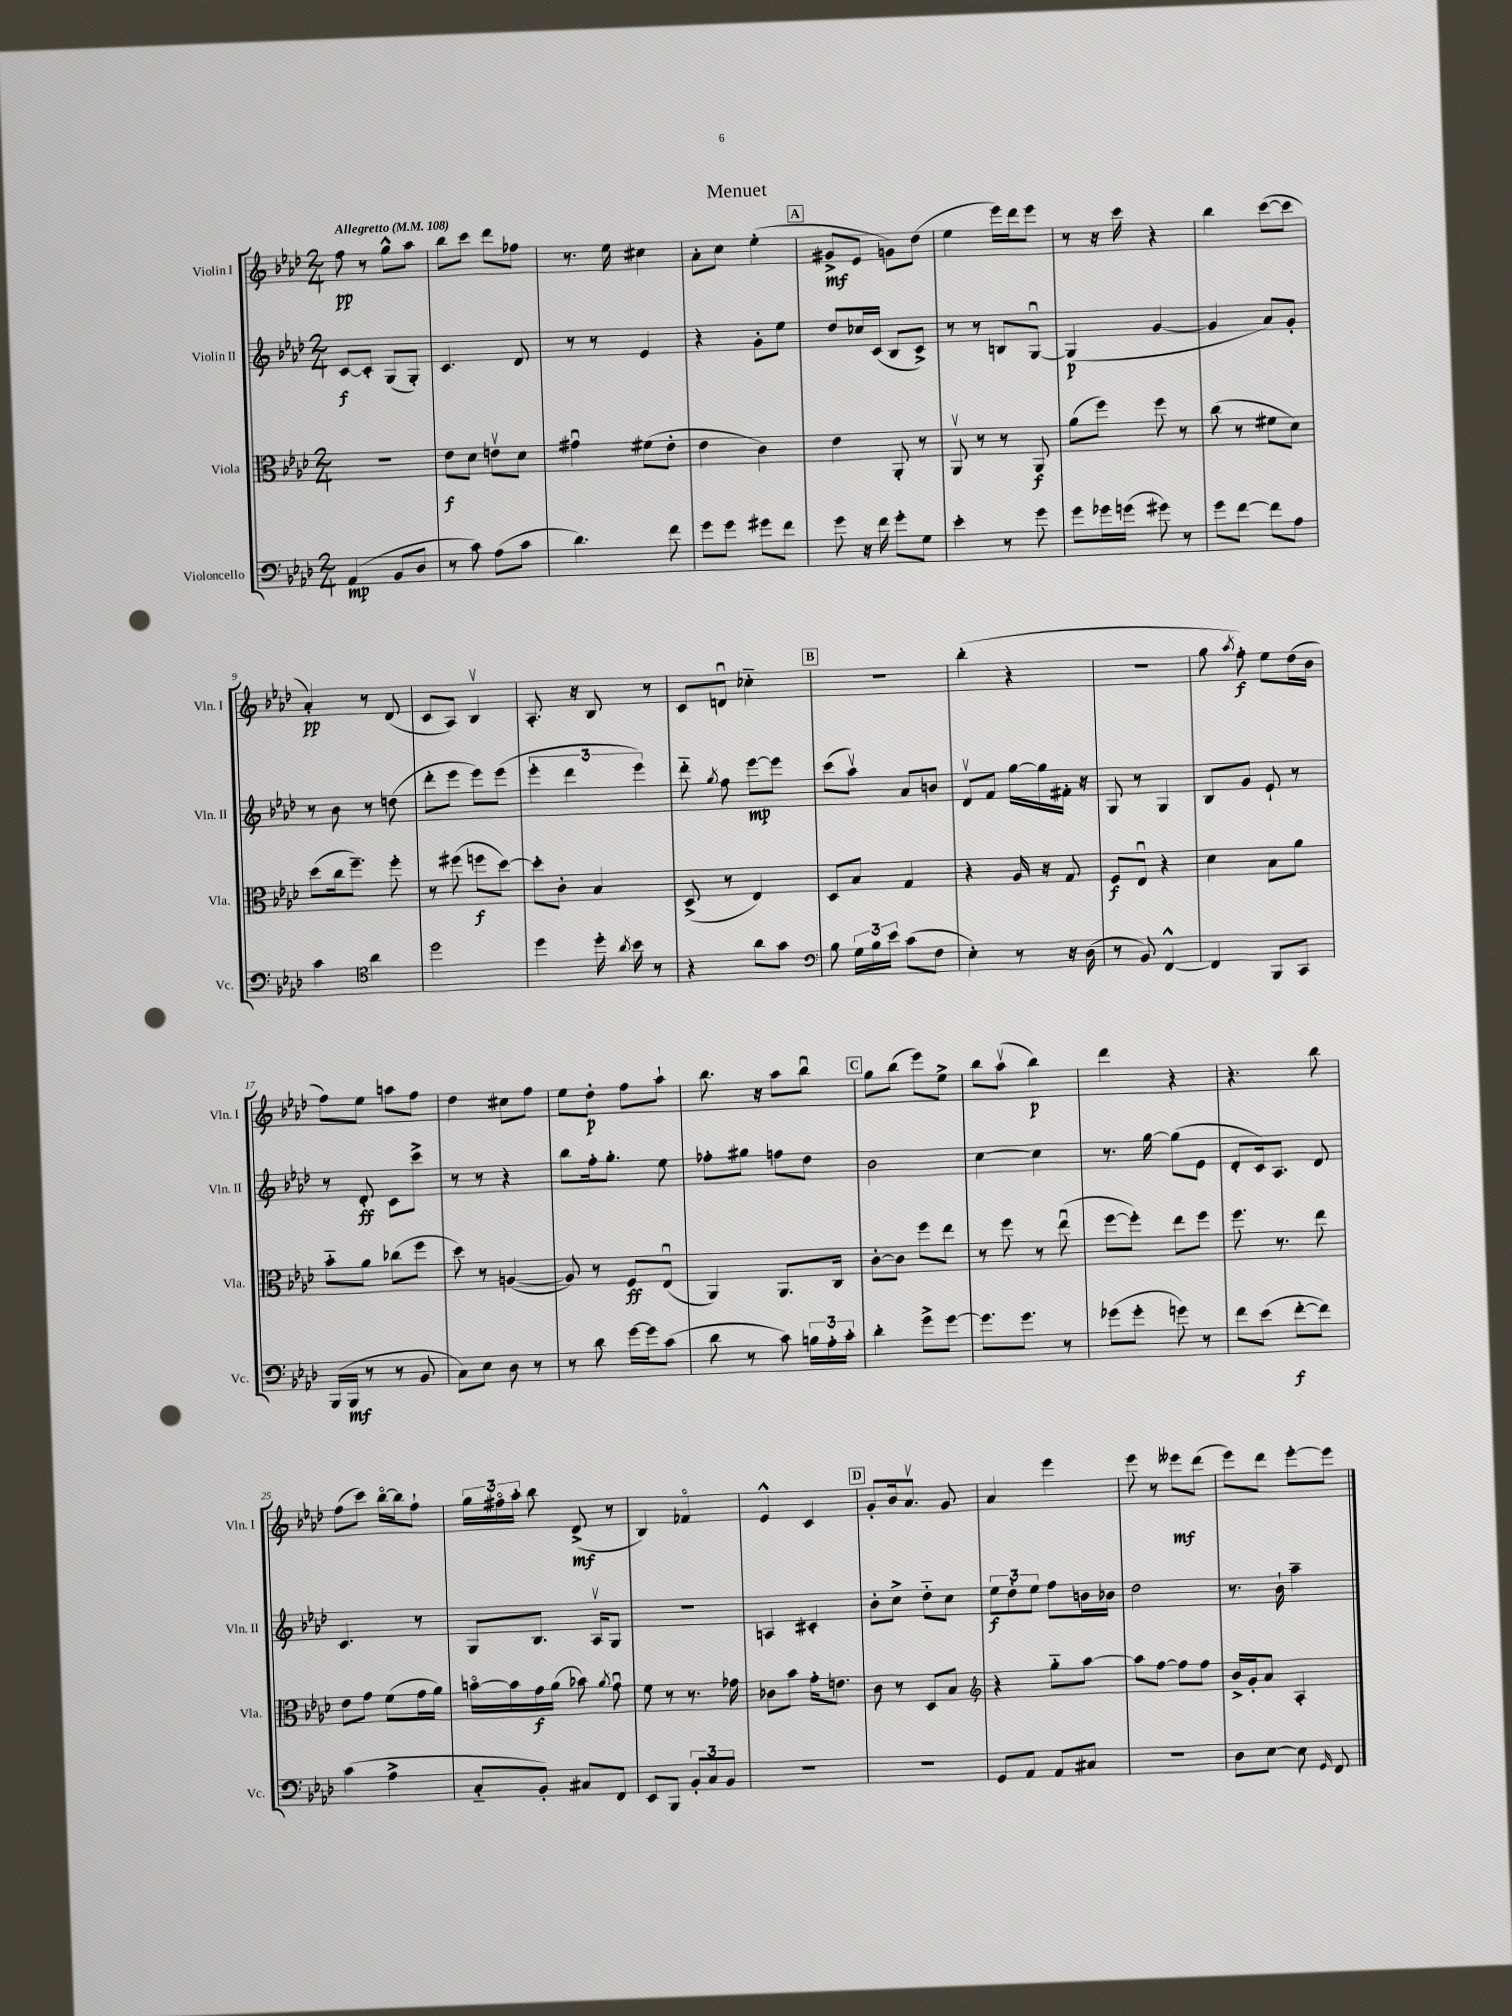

**kern	**kern	**kern	**kern
*staff4	*staff3	*staff2	*staff1
*clefF4	*clefC3	*clefG2	*clefG2
*k[b-e-a-d-]	*k[b-e-a-d-]	*k[b-e-a-d-]	*k[b-e-a-d-]
*M2/4	*M2/4	*M2/4	*M2/4
*MM108	*MM108	*MM108	*MM108
(4AA-	2r	[8c	8ff
.	.	8c']	8r
8BB-	.	(8G	8gg^^
8D-	.	8G')	8aa-
=	=	=	=
8r	8e-	4.c	8bb-
8c)	8d-	.	8ccc
(8A-	8ev	.	8ddd-
8c	8d-	8d-	8ff-
=	=	=	=
4.d-)	4g#u	8r	8.r
.	.	8r	.
.	.	.	16ee-
.	(8f#	4e-	4cc#
8f	8e-'	.	.
=	=	=	=
8g	4e-	4r	8a-'
8g	.	.	8cc
8g#	4c)	8g'	(4ee-'
8f	.	8ee-	.
=	=	=	=
8g	4e-	8dd-	8g#^
16r	.	16cc-	8e-
16f	.	(16c	.
8g'	8AA-'	8B-	8g)
8G	8r	8c^)	(8dd-
=	=	=	=
4e-'	8AA-v	8r	4ee-
.	8r	8r	.
8r	8r	8B	16eee-)
.	.	.	16ddd-
8g	8AA-	[8Gu	8eee-
=	=	=	=
8g	(8a-	(4G]	8r
16g-	8ff)	.	16r
(16g	.	.	16ccc
8g#)	8ff	[4g	4r
8r	8r	.	.
=	=	=	=
8g	(8cc	4g]	4bb-
[8f	8r	.	.
8f]	8f#	8a-)	([8ccc
8A-	8d-)	8g'	8ccc]
=	=	=	=
4c	(8dd-	8r	4a-')
.	16cc	8b-	.
.	8.ff~)	.	.
*clefC4	*	*	*
4a-	.	8r	8r
.	8ff'	(8dd	(8d-
=	=	=	=
2dd-	8r	8ddd-'	8c
.	(8ff#	8eee-	8A-)
.	8ff	8eee-)	4B-v
.	[8dd-)	(8eee-	.
=	=	=	=
4dd-	8dd-']	6eee-'	8.A-'
.	8c'	.	.
.	.	6ddd-	.
.	.	.	16r
16dd-'	4B-	.	8B-
8qa-	.	.	.
16b-	.	.	.
.	.	6eee-)	.
8r	.	.	8r
=	=	=	=
4r	(8D-^	8ddd-'~	8c
.	.	8qgg	.
.	8r	8ff	8du
8a-	4E-)	[8eee-	4cc-'~
8g	.	8eee-]	.
=	=	=	=
*clefF4	*	*	*
8B-	8D-	(8ccc	2r
24G	8B-	8aa-v)	.
24B-	.	.	.
24e-	.	.	.
(8c	4G	8a-	.
8F	.	8b	.
=	=	=	=
4E-')	4r	8d-v	(4bb-'
.	.	8f	.
8r	16A-	[16gg	4r
.	16r	16gg]	.
16r	8G	16f#'	.
(16D-	.	16r	.
=	=	=	=
8r	8F	8G	2r
8BB-)	8E-u	8r	.
[4FF^^	4r	4G	.
=	=	=	=
4FF]	4d-	8B-	8gg
.	.	.	8qaa-
.	.	8g	8ff')
8BBB-	8B-	8e-`	8ee-
8CC	8a-	8r	(16dd-
.	.	.	16b-
=	=	=	=
(16BBB-	8b-'~	8r	8ff)
16BBB-	.	.	.
8r	8a-	8d-'	8ee-
8r	(8cc-	8c	8aa
8BB-	8ff	8ccc^	8ff
=	=	=	=
8C)	8dd-)	8r	4dd-
8E-	8r	8r	.
8D-	([4A	4r	8cc#
8r	.	.	8ff
=	=	=	=
8r	8A])	8bb-	8ee-
8d-	8r	16ff'	8dd-'
.	.	8.gg'	.
[16g	8F	.	8ff
16g]	.	.	.
(8c	(8E-u	8ee-	8aa-`
=	=	=	=
8d-	4AA-)	8ff-'	8.bb-
8r	.	8gg#	.
.	.	.	16r
8c)	8.AA-	8ff	8aa-
24B	.	8dd-	8bb-u
24A-'	.	.	.
.	16C	.	.
24c'	.	.	.
=	=	=	=
4d-'	[8c'	2b-	8gg
.	8c]	.	(8bb-
8g^	8ff	.	8eee-)
[8g	8ee-	.	8ee-^
=	=	=	=
8.g]	8r	[4cc	8bb-
.	8ff	.	(8aa-v
8.g	.	.	.
.	8r	4cc]	4bb-)
8r	(8ee-u	.	.
=	=	=	=
(8g-	[8ff	8.r	4ddd-
8g-'	8ff'])	.	.
.	.	[16gg	.
8g)	8ee-	(8gg]	4r
8r	8ff	8e-	.
=	=	=	=
8f	8.ff	8d-'	4.r
(8e-	.	16c)	.
.	8.r	8.A-	.
[8f'	.	.	.
8f])	8ee-	8d-	8bb-
=	=	=	=
(4c	8e-	4.c	(8ff
.	8g	.	8ccc)
4A-^	(8f	.	[16bb-o
.	.	.	16bb-]
.	16g	8r	8ff`
.	16a-)	.	.
=	=	=	=
8C'~	[16bo	8G	24gg
.	.	.	24ff#o
.	16b]	.	.
.	.	.	24aa-'
8BB-')	16g	8.B-	8bb-
.	(16a-	.	.
8C#	8b-)	.	(8d-^
.	.	16A-v	.
.	8qa-	.	.
8FF	8gu	8G	8r
=	=	=	=
8EE-	8f	2r	4B-)
8BBB-	8r	.	.
12BB-'	8.r	.	4f-o
12C	.	.	.
12BB-	.	.	.
.	16g-	.	.
=	=	=	=
2r	8c-	4A	4e-^^
.	8b-	.	.
.	16g'	4c#'	4c
.	8.e	.	.
=	=	=	=
2r	8c	8b-'	8g'
.	8r	8cc^	16b-
.	.	.	8.a-v
.	8D-	8dd-'~	.
.	8B-	8cc	8g
=	=	=	=
*	*clefG2	*	*
8GG	4r	12ee-	4a-
.	.	12dd-'	.
8AA-	.	.	.
.	.	12ee-	.
8AA-	8gg'~	8ff	4eee-
8C#	[8aa-	16b	.
.	.	16b-	.
=	=	=	=
2r	8aa-]	2dd-	8eee-
.	[8ff	.	8r
.	8ff]	.	8eee--
.	8ff	.	(8ddd-
=	=	=	=
8D-	16b-^	8.r	8eee-)
.	16g'	.	.
[8E-	8a-	.	8ddd-
.	.	16b-`	.
8E-]	4A-'	4aa-~	[8eee-'
16qqGG	.	.	.
8FF	.	.	8eee-]
==	==	==	==
*-	*-	*-	*-
